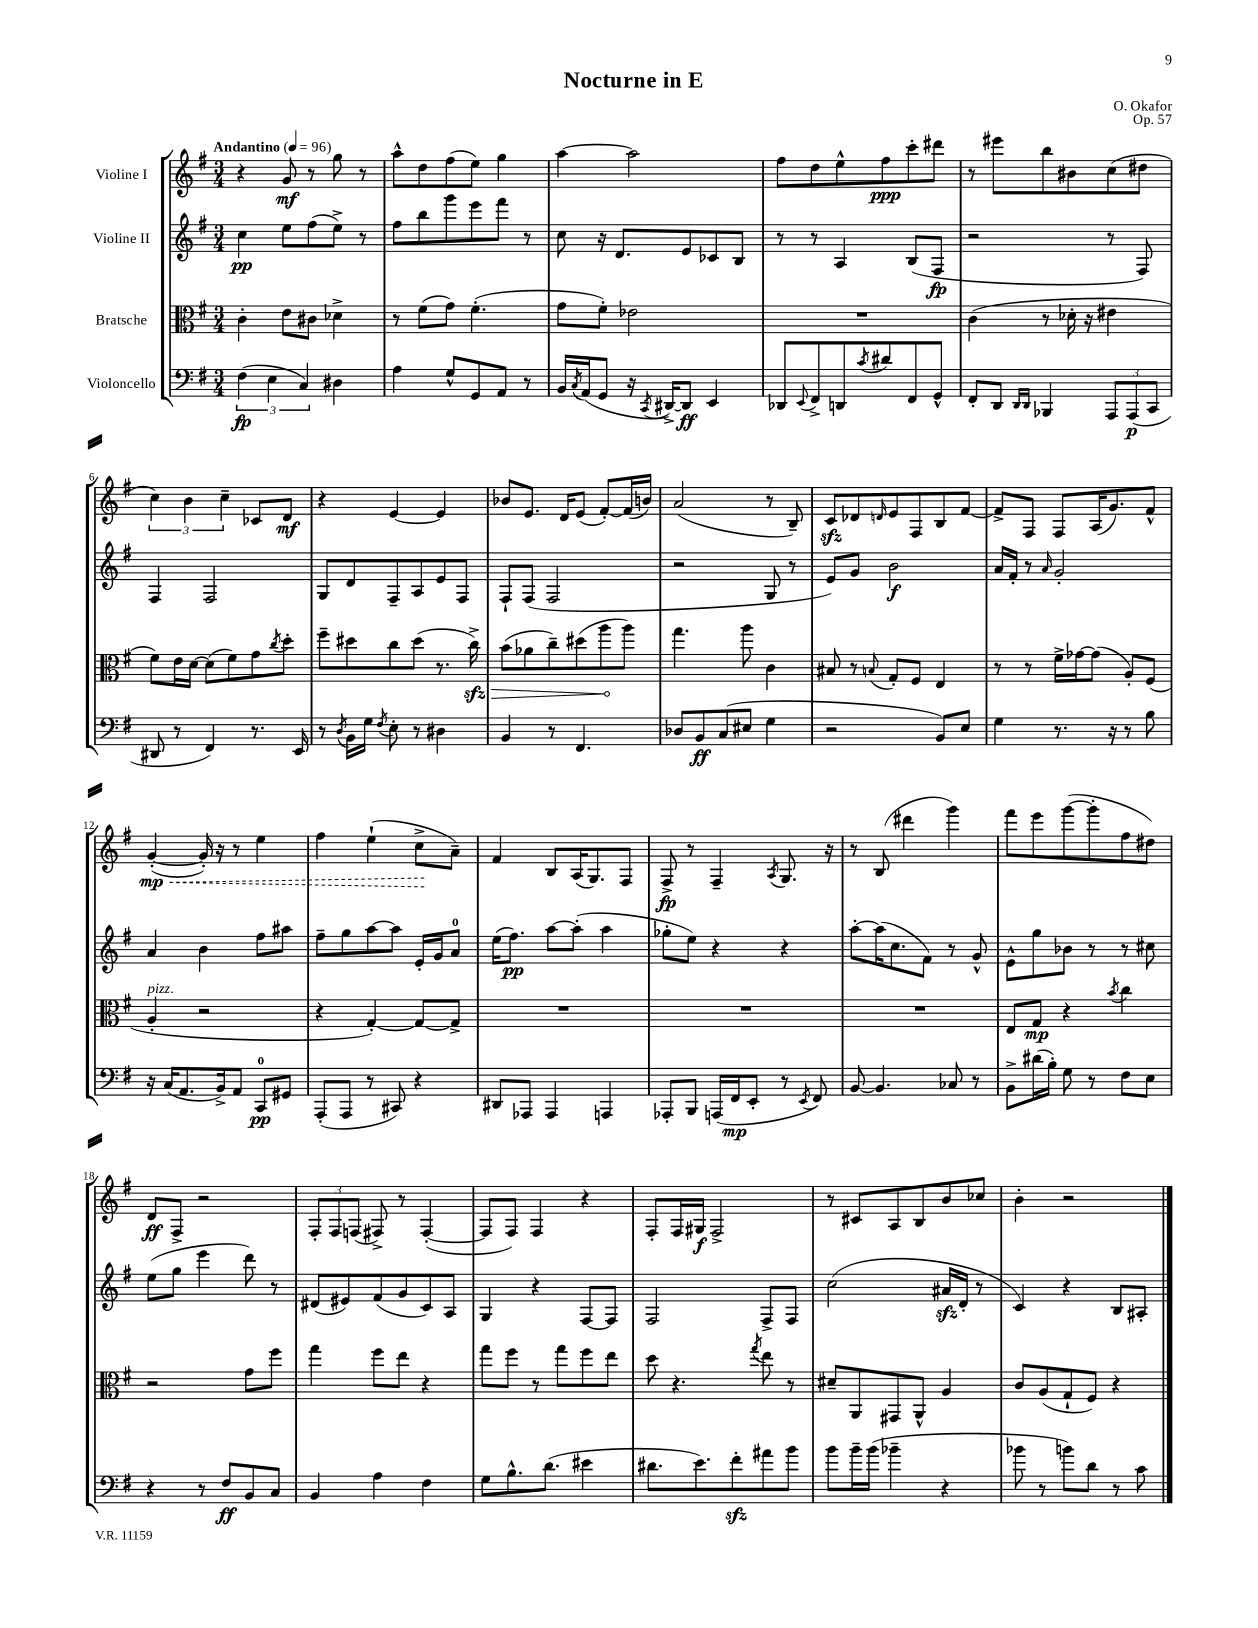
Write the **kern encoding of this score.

**kern	**kern	**kern	**kern
*staff4	*staff3	*staff2	*staff1
*clefF4	*clefC3	*clefG2	*clefG2
*k[f#]	*k[f#]	*k[f#]	*k[f#]
*M3/4	*M3/4	*M3/4	*M3/4
*MM96	*MM96	*MM96	*MM96
(6F#	4c'	4cc	4r
6E	.	.	.
.	8e	8ee	8g
6C)	.	.	.
.	8c#	(8ff#	8r
4D#	4d-^	8ee^)	8gg
.	.	8r	8r
=	=	=	=
4A	8r	8ff#	8aa^^
.	(8f#	8bb	8dd
8G^^	8g)	8ggg	(8ff#
8GG	(4.f#'	8eee	8ee)
8AA	.	8fff#	4gg
8r	.	8r	.
=	=	=	=
16BB	8g	8cc	[4aa
8qC	.	.	.
(16AA	.	.	.
8GG	8f#')	16r	.
.	.	8.d	.
16r	2e-	.	2aa]
8qCC	.	.	.
[16DD#^)	.	.	.
8DD#]	.	8e	.
4EE	.	8c-	.
.	.	8B	.
=	=	=	=
8DD-	2.r	8r	8ff#
8qqEE	.	.	.
8FF#^	.	8r	8dd
8DD	.	4A	8ee^^
8qc	.	.	.
8d#	.	.	8ff#
8FF#	.	(8B	8ccc'
8GG^^	.	8F#	8ddd#
=	=	=	=
8FF#'	(4c	2r	8r
8DD	.	.	8eee#
16qqDD	.	.	.
16qqDD	.	.	.
4BBB-	8r	.	8bb
.	16d-'	.	8b#
.	16r	.	.
12AAA	4e#	8r	(8cc
(12AAA	.	.	.
.	.	8F#)	8dd#
12CC	.	.	.
=	=	=	=
8DD#	8f#)	4F#	6cc)
8r	16e	.	.
.	.	.	6b
.	[16d	.	.
4FF#)	(8d]	2F#	.
.	.	.	6cc~
.	8f#)	.	.
8.r	8g	.	8c-
.	8qcc	.	.
.	8dd'	.	8d
16EE	.	.	.
=	=	=	=
8r	8ff#~	8G	4r
8qD	.	.	.
16BB	8dd#	8d	.
16G	.	.	.
8qF#	.	.	.
8E'	8cc	8F#~	[4e
8r	(8dd#	8A	.
4D#	8.r	8e	4e]
.	.	8F#	.
.	16cc^)	.	.
=	=	=	=
4BB	(8b	8F#`	8b-
.	8a-	(8F#	8.e
8r	8cc~)	2F#	.
.	.	.	16d
4.FF#	(8dd#	.	(8e
.	8aa	.	[8f#')
.	8aa)	.	(16f#]
.	.	.	16b)
=	=	=	=
8D-	4.gg	2r	(2a
8BB	.	.	.
(8C	.	.	.
8E#	8aa	.	.
4G	4c	8G	8r
.	.	8r	8B~)
=	=	=	=
2r	8B#	8e)	8c
.	8r	8g	8d-
.	8qqB	.	16qqd
.	8G'	2b	8e
.	8F#	.	8F#
8BB)	4E	.	8B
8E	.	.	[8f#
=	=	=	=
4G	8r	16a	8f#^]
.	.	16f#'	.
.	8r	8r	8F#
.	.	16qqa	.
8.r	16f#^	2g'	8F#
.	[16g-	.	.
.	(8g-]	.	(16A
16r	.	.	8.g)
8r	8A')	.	.
8B	(8F#	.	8f#^^
=	=	=	=
16r	4A'	4a	([4g'
(16C	.	.	.
8.AA	.	.	.
.	2r	4b	16g'])
16BB^)	.	.	16r
8AA	.	.	8r
8CC	.	8ff#	4ee
8GG#	.	8aa#	.
=	=	=	=
(8AAA'	4r	8ff#~	4ff#
8AAA	.	8gg	.
8r	[4G')	[8aa	(4ee`
8CC#)	.	8aa]	.
4r	8G_	16e'	8cc^
.	.	16g	.
.	8G^]	8a	8a~)
=	=	=	=
8DD#	2.r	(16ee	4f#
.	.	8.ff#)	.
8AAA-	.	.	.
4AAA-	.	[8aa	8B
.	.	(8aa']	(16A
.	.	.	8.G)
4AAA	.	4aa	.
.	.	.	8F#
=	=	=	=
8AAA-'	2.r	8gg-'	8F#^
8BBB	.	8ee)	8r
(16AAA	.	4r	4F#~
16FF#	.	.	.
8EE'	.	.	.
.	.	.	8qA
8r	.	4r	8.G
8qEE	.	.	.
8FF#)	.	.	.
.	.	.	16r
=	=	=	=
[8BB	2.r	[8aa'	8r
4.BB]	.	(16aa]	(8B
.	.	8.cc	.
.	.	.	4ddd#
.	.	8f#)	.
8C-	.	8r	4ggg)
8r	.	8g^^	.
=	=	=	=
8BB^	8E	8e^^	8fff#
(16d#	8G	8gg	8eee
16B')	.	.	.
8G	4r	8b-	([8ggg
8r	.	8r	8ggg']
.	8qb	.	.
8F#	4cc	8r	8ff#
8E	.	8cc#	8dd#)
=	=	=	=
4r	2r	(8ee	8d
.	.	8gg	8F#^
8r	.	4eee	2r
8F#	.	.	.
8BB	8g	8ddd)	.
8C	8ff#	8r	.
=	=	=	=
4BB	4gg	(8d#	12F#'
.	.	.	12F#
.	.	8e#)	.
.	.	.	(12F
4A	8ff#	(8f#	8F#^)
.	8ee	8g	8r
4F#	4r	8c)	([4F#'
.	.	8A	.
=	=	=	=
8G	8gg	4G	8F#]
8.B^^	8ff#	.	8F#)
.	8r	4r	4F#
(8.d	.	.	.
.	8gg	.	.
4e#	8ff#	[8F#	4r
.	8ee	8F#]	.
=	=	=	=
8.d#	8dd	2F#	8F#'
.	4.r	.	16F#
8.e)	.	.	16G#
.	.	.	2F#^
8f#'	.	.	.
.	8qgg	.	.
8a#	8ee	8F#^	.
8b	8r	8F#	.
=	=	=	=
8b	8d#~	(2cc	8r
16b~	8AA	.	8c#
(16b	.	.	.
4b-~	8GG#	.	8A
.	8AA^^	.	8B
4r	4A	16a#	8b
.	.	16d'	.
.	.	8r	8cc-
=	=	=	=
8b-	8c	4c)	4b'
8r	(8A	.	.
8b)	8G`	4r	2r
8d	8F#)	.	.
8r	4r	8B	.
8c	.	8A#'	.
==	==	==	==
*-	*-	*-	*-
